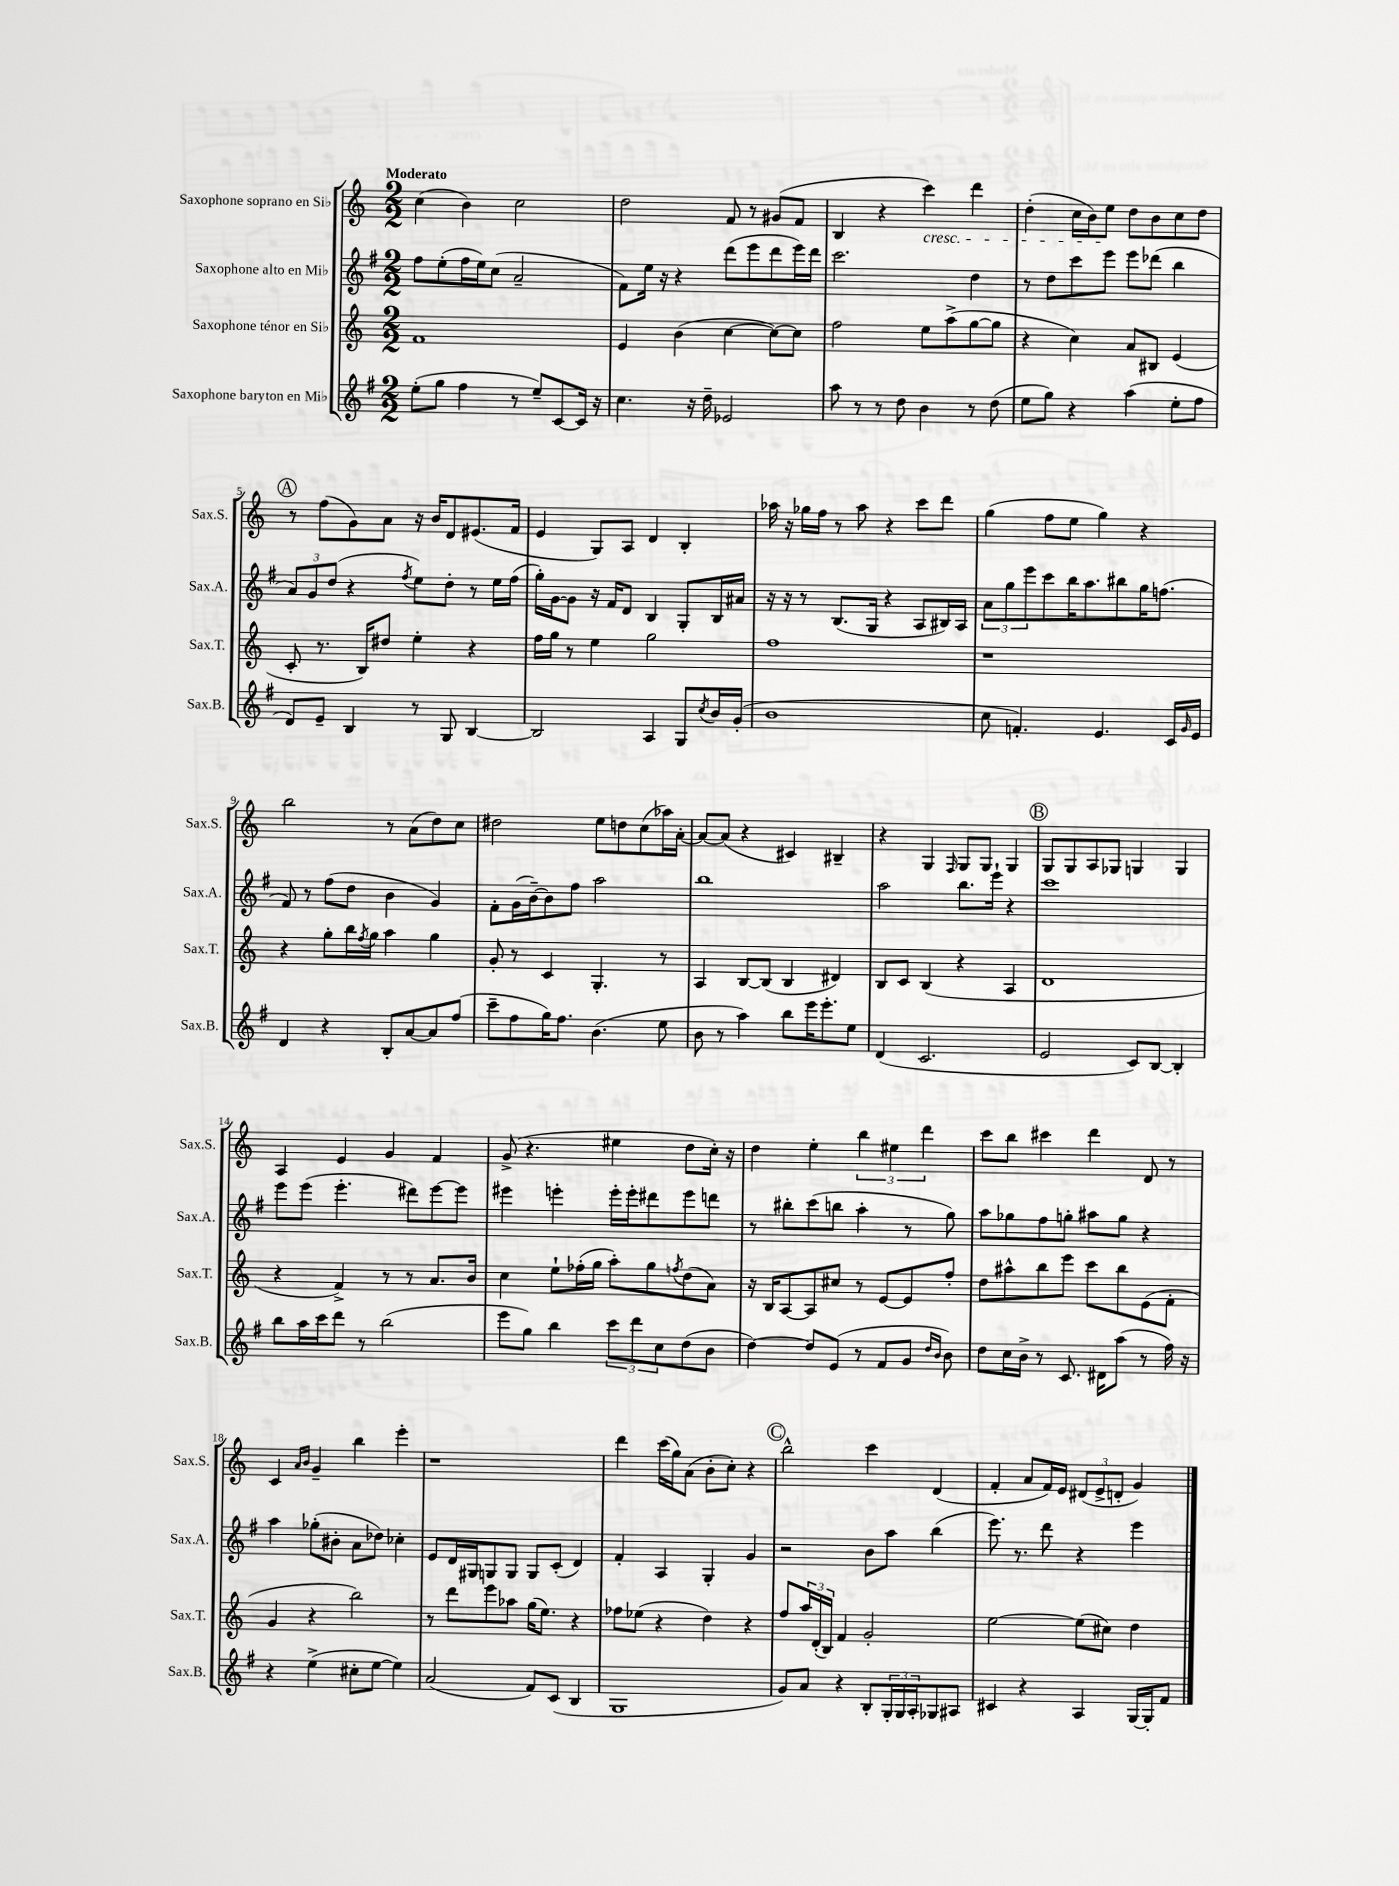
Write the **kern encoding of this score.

**kern	**kern	**kern	**kern
*part4	*part3	*part2	*part1
*staff4	*staff3	*staff2	*staff1
*I"Saxophone baryton en Mi♭	*I"Saxophone ténor en Si♭	*I"Saxophone alto en Mi♭	*I"Saxophone soprano en Si♭
*I'Sax.B.	*I'Sax.T.	*I'Sax.A.	*I'Sax.S.
*clefG2	*clefG2	*clefG2	*clefG2
*k[f#]	*k[]	*k[f#]	*k[]
*M2/2	*M2/2	*M2/2	*M2/2
=1	=1	=1	=1
!	!	!	!LO:TX:a:B:t=Moderato
(8ee'\L	1f	8ff#\L	(4cc\
8gg\J	.	(8ee'\	.
4ff#\	.	16ff#\L	4b\)
.	.	16ee\J)	.
.	.	(8cc\J	.
8r	.	2a~/	2cc\
8ee~/L)	.	.	.
[8c/	.	.	.
16c/Jk]	.	.	.
16r	.	.	.
=2	=2	=2	=2
4.cc\	4e/	8f#\L)	2dd\
.	.	16ee\Jk	.
.	.	16r	.
.	(4b\	4r	.
16r	.	.	.
16dd~\	.	.	.
2e-X/	[4cc\	(8ddd\L	8f/
.	.	8eee\	8r
.	8cc\L_)	8ddd\	(8g#X/L
.	8cc\J]	16eee\L)	8f/J
.	.	16ddd\JJ	.
=3	=3	=3	=3
8aa\	2ff\	2.ccc\	4B/
8r	.	.	.
8r	.	.	4r
8dd\	.	.	.
!	!	!	!LO:TX:b:i:t=cresc.
4b\	8ee\L	.	4ccc\)
.	(8aa^\	.	.
8r	[8gg\	4dd\	4ddd\
(8dd\	8gg\J]	.	.
=4	=4	=4	=4
8ee\L	4r	8r	(4dd'\
8gg\J)	.	8dd\L	.
4r	4cc\)	8ccc\	16cc\LL
.	.	.	16b\J)
.	.	8eee\J	8ee\J
(4aa\	8a/L	8eee\L	8dd\L
.	8B#X/J	(8ddd-X\J	8b\
8ee'\L	(4e/	4bb\	8cc\
8ff#\J	.	.	8dd\J
!!LO:LB:g=z
!!LO:REH:place=s1:t=A
=5	=5	=5	=5
8d/L)	8c'/	12a/L)	8r
.	.	12g/	.
8e~/J	8.r	.	(8ff\L
.	.	(12dd/J	.
4B/	.	4r	8g\)
.	16B/KL)	.	.
.	8dd#X/J	.	8a\J
.	.	8qff#/	.
8r	4ee'\	8ee\L)	16r
.	.	.	16b/KL
8G/	.	8dd'\J	8d/
[4B/	4r	8r	(8.e#X/
.	.	16ee\LL	.
.	.	(16ff#\JJ	16f/Jk
=6	=6	=6	=6
2B/]	16ff\LL	16gg'\LL)	4e/
.	16gg\JJ	[16g\J	.
.	8r	8g\J]	.
.	4ee\	16r	8G/L)
.	.	16f#/KL	.
.	.	8d/J	8A/J
4A/	2gg\	4B/	4d/
8G/L	.	8G'/L	4B'/
8qcc/	.	.	.
16b/L	.	16B/L	.
(16g'/JJ	.	16a#X/JJ	.
=7	=7	=7	=7
1b	1ff	16r	16aa-X\
.	.	16r	16r
.	.	8r	16gg-X\LL
.	.	.	16ff\JJ
.	.	(8.B/L	8r
.	.	.	8aa-\
.	.	16G/Jk	.
.	.	4r	4r
.	.	8A/L	8ccc\L
.	.	16B#X/L)	8ddd\J
.	.	16A/JJ	.
=8	=8	=8	=8
8cc\	1r	12a\L	(4gg\
.	.	12gg\	.
4.fn'/)	.	.	.
.	.	12eee\	.
.	.	8ccc\	8ff\L
.	.	16bb\K	8ee\J
.	.	8.aa\	.
4.e/	.	.	4gg\)
.	.	8bb#X\	.
.	.	16gg\K	4r
.	.	(8.ffn\J	.
16c/LL	.	.	.
16qqg/	.	.	.
16e/JJ	.	.	.
!!LO:LB:g=z
=9	=9	=9	=9
4d/	4r	8f#/)	2bb\
.	.	8r	.
4r	8gg'\L	(8ff#\L	.
.	16bb\L	8dd\J	.
.	8qff/	.	.
.	16gg\JJ	.	.
8B'/L	4aa\	4b\	8r
[8a/	.	.	(8a\L
8a/]	4gg\	4g/)	8dd\)
(8ff#/J	.	.	8cc\J
=10	=10	=10	=10
8ccc~\L	8g'/	8f#'\L	2dd#X\
8ff#\	8r	(16g\L	.
.	.	[16b~\J)	.
16gg\K)	4c/	8b\]	.
8.ff#\J	.	.	.
.	.	8ff#\J	.
(4.b\	4.G'/	2aa\	8ee\L
.	.	.	8ddn\
.	.	.	(8cc\
8ee\	8r	.	16aa-X\L)
.	.	.	[16a'\JJ
=11	=11	=11	=11
8b\	4A/	1bb	8a/L_
8r	.	.	(8a/J]
4aa\)	[8B/L	.	4r
.	(8B/J]	.	.
8bb\L	4B/	.	4c#X/)
16eee\K	.	.	.
8.eee'\	.	.	.
.	4d#X/)	.	4B#X~/
8ee\J	.	.	.
=12	=12	=12	=12
(4d/	8B/L	2aa\	4r
.	8c/J	.	.
2.c/	(4B/	.	4G/
.	.	.	16qqF/
.	4r	8.bb\L	8G/L
.	.	.	8G/J
.	.	16eee`\Jk	.
.	4A/	4r	4G/
!!LO:REH:place=s1:t=B
=13	=13	=13	=13
2e/	1d	1ccc	8G/L
.	.	.	8G/
.	.	.	8A/
.	.	.	8G-X/J
8c/L)	.	.	4Gn/
[8B/J	.	.	.
4B'/]	.	.	4G/
!!LO:LB:g=z
=14	=14	=14	=14
8bb\L	4r	8eee\L	4A/
16aa\L	.	(8eee\J	.
16ccc\J	.	.	.
8ddd\J	4f^/)	4.eee'\	4e/
8r	.	.	.
(2bb\	8r	.	4g/
.	8r	8ddd#X\L)	.
.	8.a/L	[8eee\	4f/
.	.	8eee\J]	.
.	16b/Jk	.	.
=15	=15	=15	=15
8eee\L	4cc\	4eee#X\	(8g^/
8gg\J)	.	.	4.r
4bb\	8ee`\L	4eeen'\	.
.	(16ff-X'\L	.	.
.	16gg\JJ	.	.
12ccc\L	8aa'\L)	16eee'\LL	4ee#X\
.	.	16eee'\J	.
12ddd\	.	.	.
.	8gg\	8ddd#X\	.
12cc\	.	.	.
.	8qffn/	.	.
(8dd\	(8dd\	8eee\	8dd\L
8b\J	8a\J)	8dddn\J	16cc'\Jk)
.	.	.	16r
=16	=16	=16	=16
[4dd\)	16r	8r	4dd\
.	16B/KL	.	.
.	[8A/	8bb#X'\L	.
8dd/L]	8A/]	(8ccc\	4ee'\
(8e/J	8cc#X/J	8bbn\J	.
8r	8r	4aa'\	6bb\
8f#/L	[8e/L	.	.
.	.	.	6ee#X\
8g/J	8e/]	8r	.
.	.	.	6ddd\
16qqdd/LL	.	.	.
16qqb/JJ	.	.	.
8b\)	8ff'/J	8gg\)	.
=17	=17	=17	=17
8dd\L	8dd\L	8aa\L	8ccc\L
16cc\L	8aa#X^^\	8gg-X\	8bb\J
16b^\JJ	.	.	.
8r	8bb\	8ff#\	4ccc#X\
8.c/	8eee\J	8ggn'\J	.
.	8ccc\L	8aa#X\L	4ddd\
16d#X\KL	.	.	.
(8aa\J	8bb\	8gg\J	.
8r	(8e\	4r	8d/
16ff#\)	8f'\J	.	8r
16r	.	.	.
!!LO:LB:g=z
=18	=18	=18	=18
4r	4g/	4aa\	4c/
.	.	.	16qqa/LL
.	.	.	16qqb/JJ
(4ee^\	4r	(8gg-X'\L	4g~/
.	.	8b#X'\J	.
8cc#X'\L	2bb\)	8a\L	4bb\
[8ee\J	.	8dd-X\J)	.
4ee\])	.	4cc-X'\	4eee'\
=19	=19	=19	=19
(2a/	8r	8e/L	1r
.	8ddd\L	16d/L	.
.	.	16G#X/J	.
.	8eee\	8Gn/	.
.	8aa-X\J	8G/J	.
8f#/L)	(16gg\KL	8G/L	.
.	8.ee\J)	.	.
(8c/J	.	(8c'/J	.
4B/	4r	4d/)	.
=20	=20	=20	=20
1G	8ff-X\L	4f#'/	4ddd\
.	(8ee-X\J	.	.
.	4r	4A/	(16ccc\LL
.	.	.	16gg\J)
.	.	.	(8a\J
.	4dd\)	4G'/	8b'\L
.	.	.	8cc'\J)
.	4r	4g/	4r
!!LO:REH:place=s1:t=C
=21	=21	=21	=21
8g/L)	8ff/L	2r	2bb^^\
8a/J	24aa/L	.	.
.	(24d'/	.	.
.	24B/JJ)	.	.
4r	4f/	.	.
8B'/L	2g'/	8b\L	4ccc\
24G'/L	.	8aa\J	.
24G/	.	.	.
24A'/J	.	.	.
8G-X/	.	(4bb\	(4d/
8A#X/J	.	.	.
=22	=22	=22	=22
4c#X/	[2ee\	8.eee\)	4f'/
.	.	8.r	.
4r	.	.	8a/L
.	.	8ddd\	16f/L)
.	.	.	16e/JJ
4A/	(8ee\L]	4r	(12d#X/L
.	.	.	12e^/
.	8cc#X\J)	.	.
.	.	.	12dn'/J
[16G/LL	4dd\	4eee\	4g/)
16G'/J]	.	.	.
8f#/J	.	.	.
==	==	==	==
*-	*-	*-	*-
